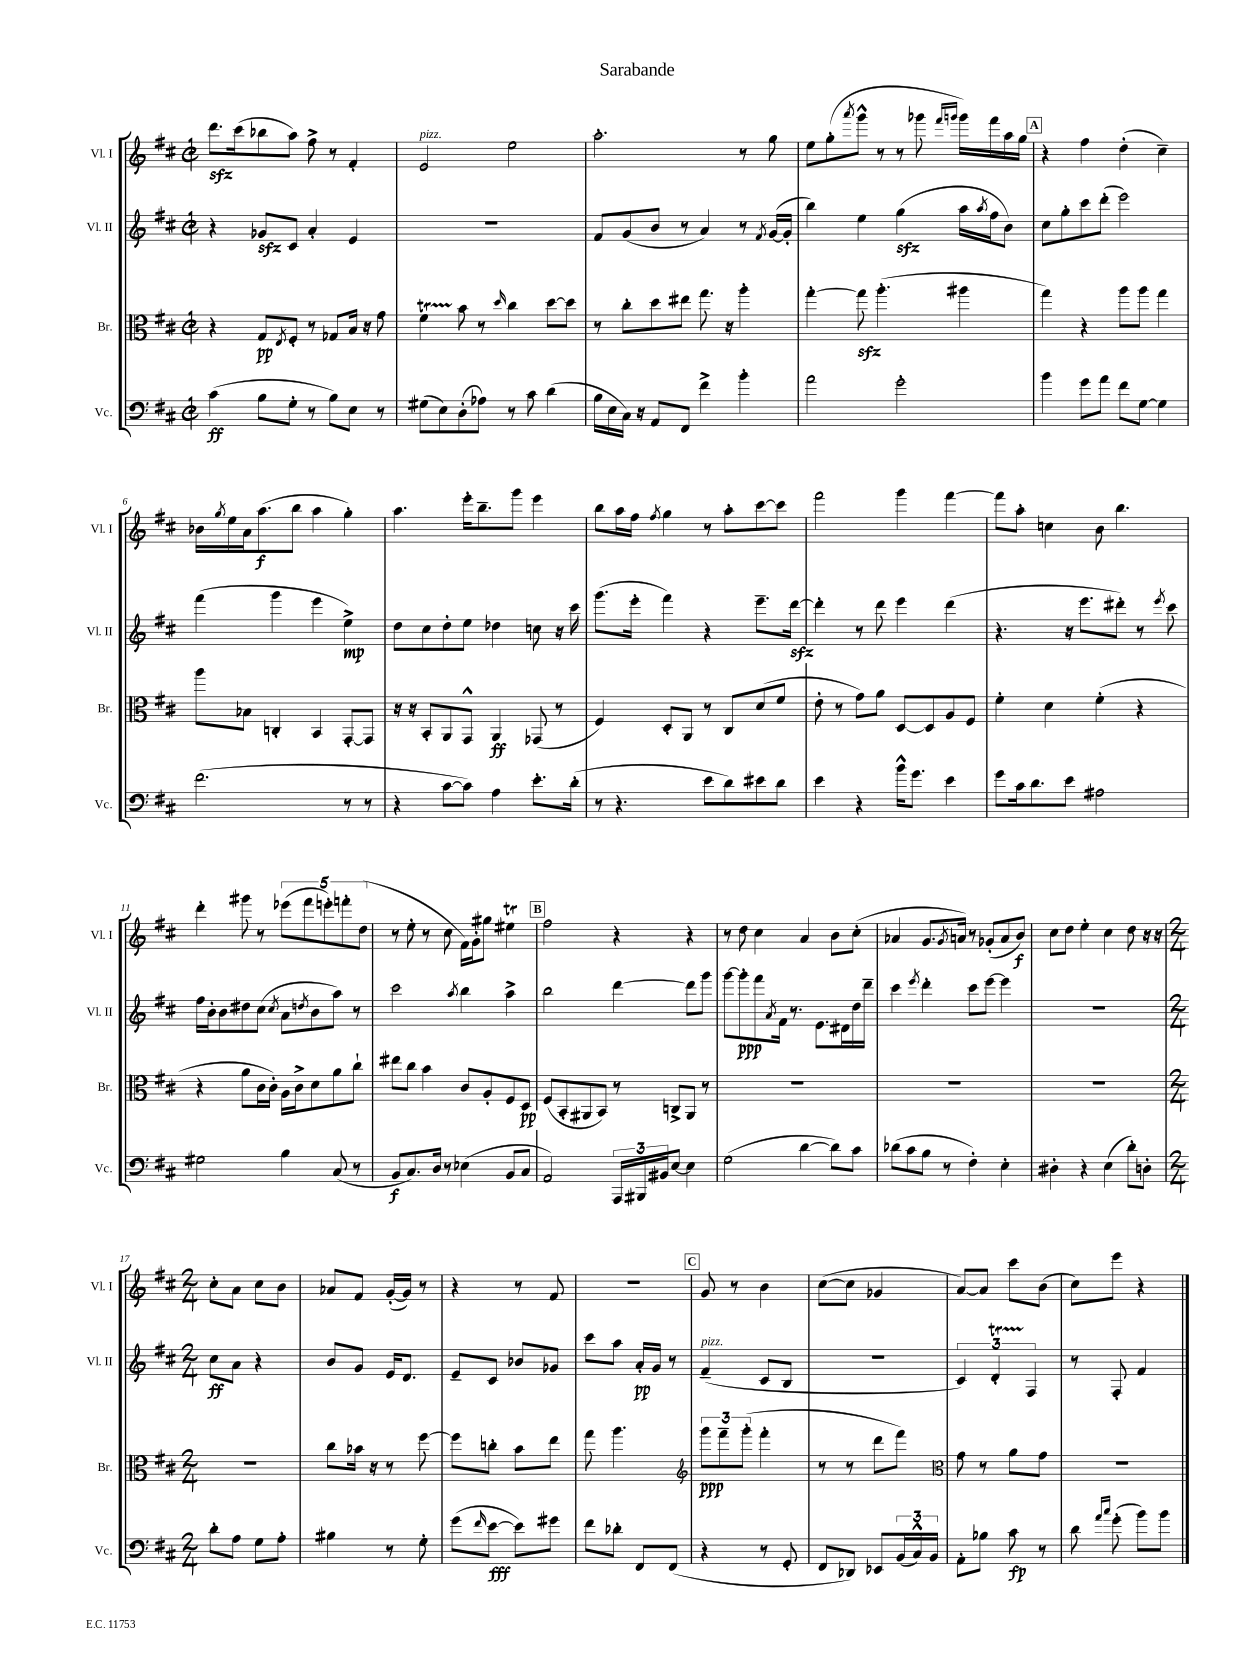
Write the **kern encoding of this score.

**kern	**kern	**kern	**kern
*staff4	*staff3	*staff2	*staff1
*clefF4	*clefC3	*clefG2	*clefG2
*k[f#c#]	*k[f#c#]	*k[f#c#]	*k[f#c#]
*M2/2	*M2/2	*M2/2	*M2/2
*met(c|)	*met(c|)	*met(c|)	*met(c|)
(4c#	4r	4r	8.ddd
.	.	.	(16ccc#
8B	8G	8g-	8bb-
.	8qE	.	.
8G'	8F#'	8c#	8aa)
8r	8r	4a'	8ff#^
8B)	8G-	.	8r
8E	16B	4e	4f#'
.	16r	.	.
8r	8g	.	.
=	=	=	=
(8G#	4f#	1r	2e
8E)	.	.	.
(8D'	8b	.	.
8A-)	8r	.	.
.	16qqdd	.	.
8r	4cc#	.	2ee
8c#	.	.	.
(4d	[8dd	.	.
.	8dd]	.	.
=	=	=	=
16B	8r	8f#	2.aa'
16E	.	.	.
16C#)	8cc#'	(8g	.
16r	.	.	.
8AA	8dd	8b	.
8FF#	8ee#	8r	.
4f#^	8.gg	4a)	.
.	16r	.	.
4b'	4aa'	8r	8r
.	.	8qf#	.
.	.	([16g	8gg
.	.	16g']	.
=	=	=	=
2a	[4gg'	4bb)	8ee
.	.	.	(8gg'
.	.	.	8qaaa
.	8gg]	4ee	8ggg^^
.	(4.aa'	.	8r
2g'	.	(4gg	8r
.	.	.	8ggg-
.	.	.	16qqfff#
.	.	.	16qqggg
.	4aa#	16aa	16ggg)
.	.	8qaa	.
.	.	16ff#	16fff#
.	.	8b)	16aa
.	.	.	16gg
=	=	=	=
4b	4gg)	8cc#	4r
.	.	8gg'	.
8g	4r	8ccc#	4ff#
8a	.	(8ddd'	.
8f#	8aa	2eee)	(4dd'
[8G	8aa	.	.
4G]	4gg	.	4cc#~)
=	=	=	=
(2.f#	8aa	(4fff#	16b-
.	.	.	8qgg
.	.	.	16ee
.	8B-	.	16a
.	.	.	(8.aa
.	4C'	4ggg	.
.	.	.	8bb
.	4BB	4eee	4aa
8r	[8GG'	4ee^)	4gg')
8r	8GG]	.	.
=	=	=	=
4r	16r	8dd	4.aa
.	16r	.	.
.	8BB'	8cc#	.
[8c#	8AA	8dd'	.
8c#])	8GG^^	8ee	16eee'
.	.	.	8.bb~
4A	4AA	4dd-	.
.	.	.	8ggg
8.e'	(8GG-	8cc	4eee
.	8r	16r	.
(16d'	.	16ccc#	.
=	=	=	=
8r	4F#)	(8.ggg	8bb
4.r	.	.	16aa
.	.	16eee'	16ff#
.	.	.	8qff#
.	8D'	4fff#)	4gg
.	8AA	.	.
8e	8r	4r	8r
8d)	8C#	.	8aa'
8e#	(8d	8.eee~	[8ccc#
8d	8f#	.	8ccc#]
.	.	[16ddd	.
=	=	=	=
4e	8e'	4ddd']	2fff#
.	8r	.	.
4r	8g)	8r	.
.	8a	8ddd	.
16b^^	[8D	4eee	4ggg
8.g	.	.	.
.	8D]	.	.
4e	8A	(4ddd	[4fff#
.	8F#	.	.
=	=	=	=
8g	4f#'	4.r	8fff#]
16c#	.	.	8aa'
8.d	.	.	.
.	4d	.	4cc
8e	.	16r	.
.	.	8.eee	.
2A#	(4f#'	.	8b
.	.	8ddd#')	4.bb
.	4r	8r	.
.	.	8qeee	.
.	.	8ccc#	.
=	=	=	=
2G#	4r	16ff#	4ddd'
.	.	16b'	.
.	.	8b	.
.	8a	8dd#	8ggg#
.	16c#	(8cc#	8r
.	16c#')	.	.
.	.	8qcc#	.
4B	16A	8a	(10eee-
.	16c#^	.	.
.	.	.	10fff#
.	.	8qdd	.
.	8d	8b	.
.	.	.	10eee')
(8C#	8a	8aa)	.
.	.	.	10fff'
8r	8cc#`	8r	.
.	.	.	(10dd
=	=	=	=
8BB	8ee#	2ccc#	8r
8.C#)	8cc#	.	8ee'
.	4b	.	8r
16D	.	.	.
8r	.	.	8cc#
.	.	8qaa	.
(4E-	8c#	4bb	16f#)
.	.	.	16g'
.	8A'	.	8gg#
8BB	8F#	4aa^	4ee#
8C#	8D	.	.
=	=	=	=
2AA)	(8F#	2bb	2ff#
.	8BB'	.	.
.	8AA#	.	.
.	8BB)	.	.
24AAA	8r	[4ddd	4r
24BBB#	.	.	.
24BB#	.	.	.
[8E	8C^	.	.
4E]	8AA#	8ddd]	4r
.	8r	8ggg	.
=	=	=	=
(2G	1r	[8ggg	8r
.	.	8ggg']	8dd
.	.	8fff#	4cc#
.	.	8qa	.
.	.	16f#	.
.	.	8.r	.
[4d	.	.	4a
.	.	8.e	.
8d])	.	.	8b
.	.	16d#	.
8c#	.	16dd	(8cc#'
.	.	16ddd~	.
=	=	=	=
(8d-	1r	4ccc#	4a-
8c#	.	.	.
.	.	8qeee	.
8B	.	4ddd'	8.g
8r	.	.	.
.	.	.	8qg
.	.	.	16a)
4F#')	.	8ccc#	8r
.	.	[8eee	(8g-'
4E'	.	4eee]	8a
.	.	.	8b)
=	=	=	=
4D#'	1r	1r	8cc#
.	.	.	8dd
4r	.	.	4ee'
(4E	.	.	4cc#
8d')	.	.	8dd
8D'	.	.	16r
.	.	.	16r
=	=	=	=
*M2/4	*M2/4	*M2/4	*M2/4
8d'	2r	8cc#	8cc#'
8A	.	8a	8a
8G	.	4r	8cc#
8A'	.	.	8b
=	=	=	=
4B#	8cc#	8b	8a-
.	16b-	8g	8f#
.	16r	.	.
8r	8r	16e	([16g'
.	.	8.d	16g])
8G'	[8ff#	.	8r
=	=	=	=
(8g	8ff#]	8e~	4r
16qqf#	.	.	.
[8e	8cc'	8c#	.
8e])	8b	8b-	8r
8g#	8ee	8g-	8f#
=	=	=	=
8f#	8gg	8ccc#	2r
8d-'	4.aa	8aa	.
8FF#	.	16a'	.
.	.	16g	.
(8FF#	.	8r	.
=	=	=	=
*	*clefG2	*	*
4r	12ggg	(4f#~	8g
.	12fff#~	.	.
.	.	.	8r
.	(12ggg'	.	.
8r	4fff#'	8c#	4b
8GG'	.	8B	.
=	=	=	=
8FF#	8r	2r	([8cc#
8DD-)	8r	.	8cc#]
8EE-	8ddd	.	4g-
(24BB	8fff#)	.	.
24C#^^)	.	.	.
24BB	.	.	.
=	=	=	=
*	*clefC3	*	*
8AA'	8g	6c#)	[8a)
8B-	8r	.	8a]
.	.	6d'	.
8c#	8a	.	8ccc#
.	.	6F#	.
8r	8g	.	(8b
=	=	=	=
8d	2r	8r	8cc#)
16qqa	.	.	.
16qqcc#	.	.	.
(8g'	.	8F#'	8eee
8b)	.	4f#	4r
8b	.	.	.
==	==	==	==
*-	*-	*-	*-
